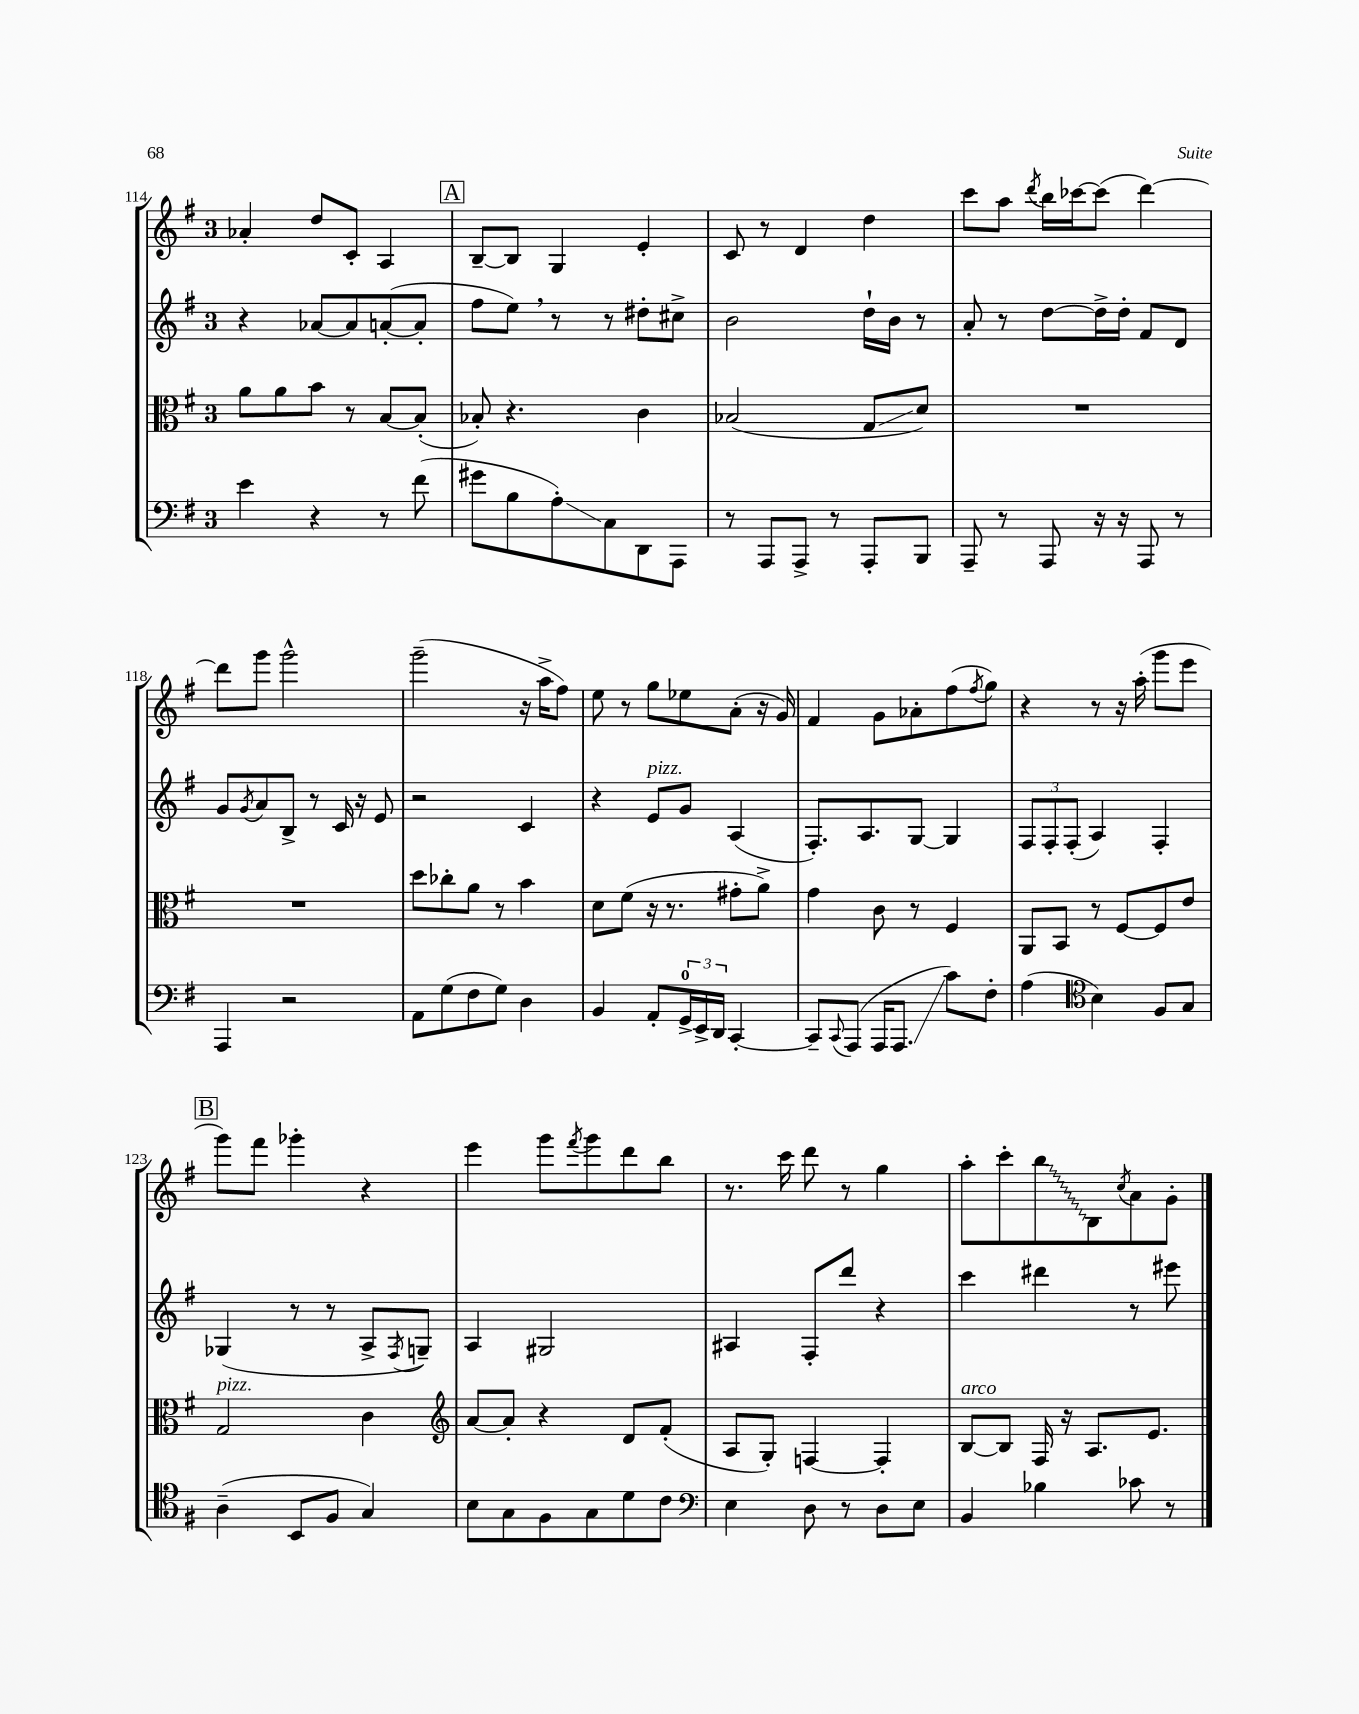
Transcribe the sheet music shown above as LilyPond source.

<<
\new StaffGroup <<
\new Staff = "s0" {
    \clef treble \key g \major \once \override Staff.TimeSignature.style = #'single-digit \time 3/4
    aes'4-. d''8 c'8-. a4 |
    \mark \markup { \box "A" } b8~-- b8 g4 e'4-. |
    c'8 r8 d'4 d''4 |
    c'''8 a''8 \acciaccatura { d'''8 } b''16 ces'''16~ ces'''8( d'''4~) |
    d'''8 g'''8 g'''2-^ |
    g'''2--( r16 a''16-> fis''8) |
    e''8 r8 g''8 ees''8 a'8-.( r16 g'16) |
    fis'4 g'8 aes'8-. fis''8( \acciaccatura { fis''8 } g''8) |
    r4 r8 r16 a''16-.( g'''8 e'''8 |
    \mark \markup { \box "B" } g'''8) fis'''8 ges'''4-. r4 |
    e'''4 g'''8 \acciaccatura { fis'''8 } g'''8 d'''8 b''8 |
    r8. c'''16 d'''8 r8 g''4 |
    a''8-. c'''8-. \once \override Glissando.style = #'zigzag b''8\glissando b8 \acciaccatura { c''8 } a'8 g'8-. \bar "|." |
}
\new Staff = "s1" {
    \clef treble \key g \major \once \override Staff.TimeSignature.style = #'single-digit \time 3/4
    r4 aes'8~ aes'8 a'8~-.( a'8-. |
    \mark \markup { \box "A" } fis''8 e''8) \breathe r8 r8 dis''8-. cis''8-> |
    b'2 d''16-! b'16 r8 |
    a'8-. r8 d''8~ d''16-> d''16-. fis'8 d'8 |
    g'8 \acciaccatura { g'8 } a'8 b8-> r8 c'16 r16 e'8 |
    r2 c'4 |
    r4 e'8^\markup { \italic "pizz." } g'8 a4( |
    fis8.-.) a8. g8~ g4 |
    \tuplet 3/2 { fis8 fis8-. fis8-.( } a4) fis4-. |
    \mark \markup { \box "B" } ges4( r8 r8 a8-> \acciaccatura { fis8 } g8--) |
    a4 gis2 |
    ais4 fis8-. d'''8 r4 |
    c'''4 dis'''4 r8 eis'''8 \bar "|." |
}
\new Staff = "s2" {
    \clef alto \key g \major \once \override Staff.TimeSignature.style = #'single-digit \time 3/4
    a'8 a'8 b'8 r8 b8~ b8-.( |
    \mark \markup { \box "A" } bes8-.) r4. c'4 |
    bes2( g8\glissando d'8) |
    R2. |
    R2. |
    d''8 ces''8-. a'8 r8 b'4 |
    d'8 fis'8( r16 r8. gis'8-. a'8->) |
    g'4 c'8 r8 fis4 |
    a,8 b,8 r8 fis8~ fis8 e'8 |
    \mark \markup { \box "B" } g2^\markup { \italic "pizz." } c'4 |
    \clef treble a'8~ a'8-. r4 d'8 fis'8-.( |
    a8 g8-.) f4~ f4-. |
    b8~^\markup { \italic "arco" } b8 fis16 r16 a8. e'8. \bar "|." |
}
\new Staff = "s3" {
    \clef bass \key g \major \once \override Staff.TimeSignature.style = #'single-digit \time 3/4
    e'4 r4 r8 fis'8( |
    \mark \markup { \box "A" } gis'8 b8 a8-.\glissando) c8 d,8 a,,8 |
    r8 a,,8 a,,8-> r8 a,,8-. b,,8 |
    a,,8-- r8 a,,8 r16 r16 a,,8 r8 |
    a,,4 r2 |
    a,8 g8( fis8 g8) d4 |
    b,4 a,8-. \tuplet 3/2 { g,16-0-> e,16-> d,16 } c,4~-. |
    c,8-- \appoggiatura { c,8 } a,,8( a,,16 a,,8.\glissando c'8) fis8-. |
    a4( \clef tenor b4) fis8 g8 |
    \mark \markup { \box "B" } a4--( b,8 fis8 g4) |
    b8 g8 fis8 g8 d'8 c'8 |
    \clef bass e4 d8 r8 d8 e8 |
    b,4 bes4 ces'8 r8 \bar "|." |
}
>>
>>
\layout { \context { \Score currentBarNumber = #114 } }
